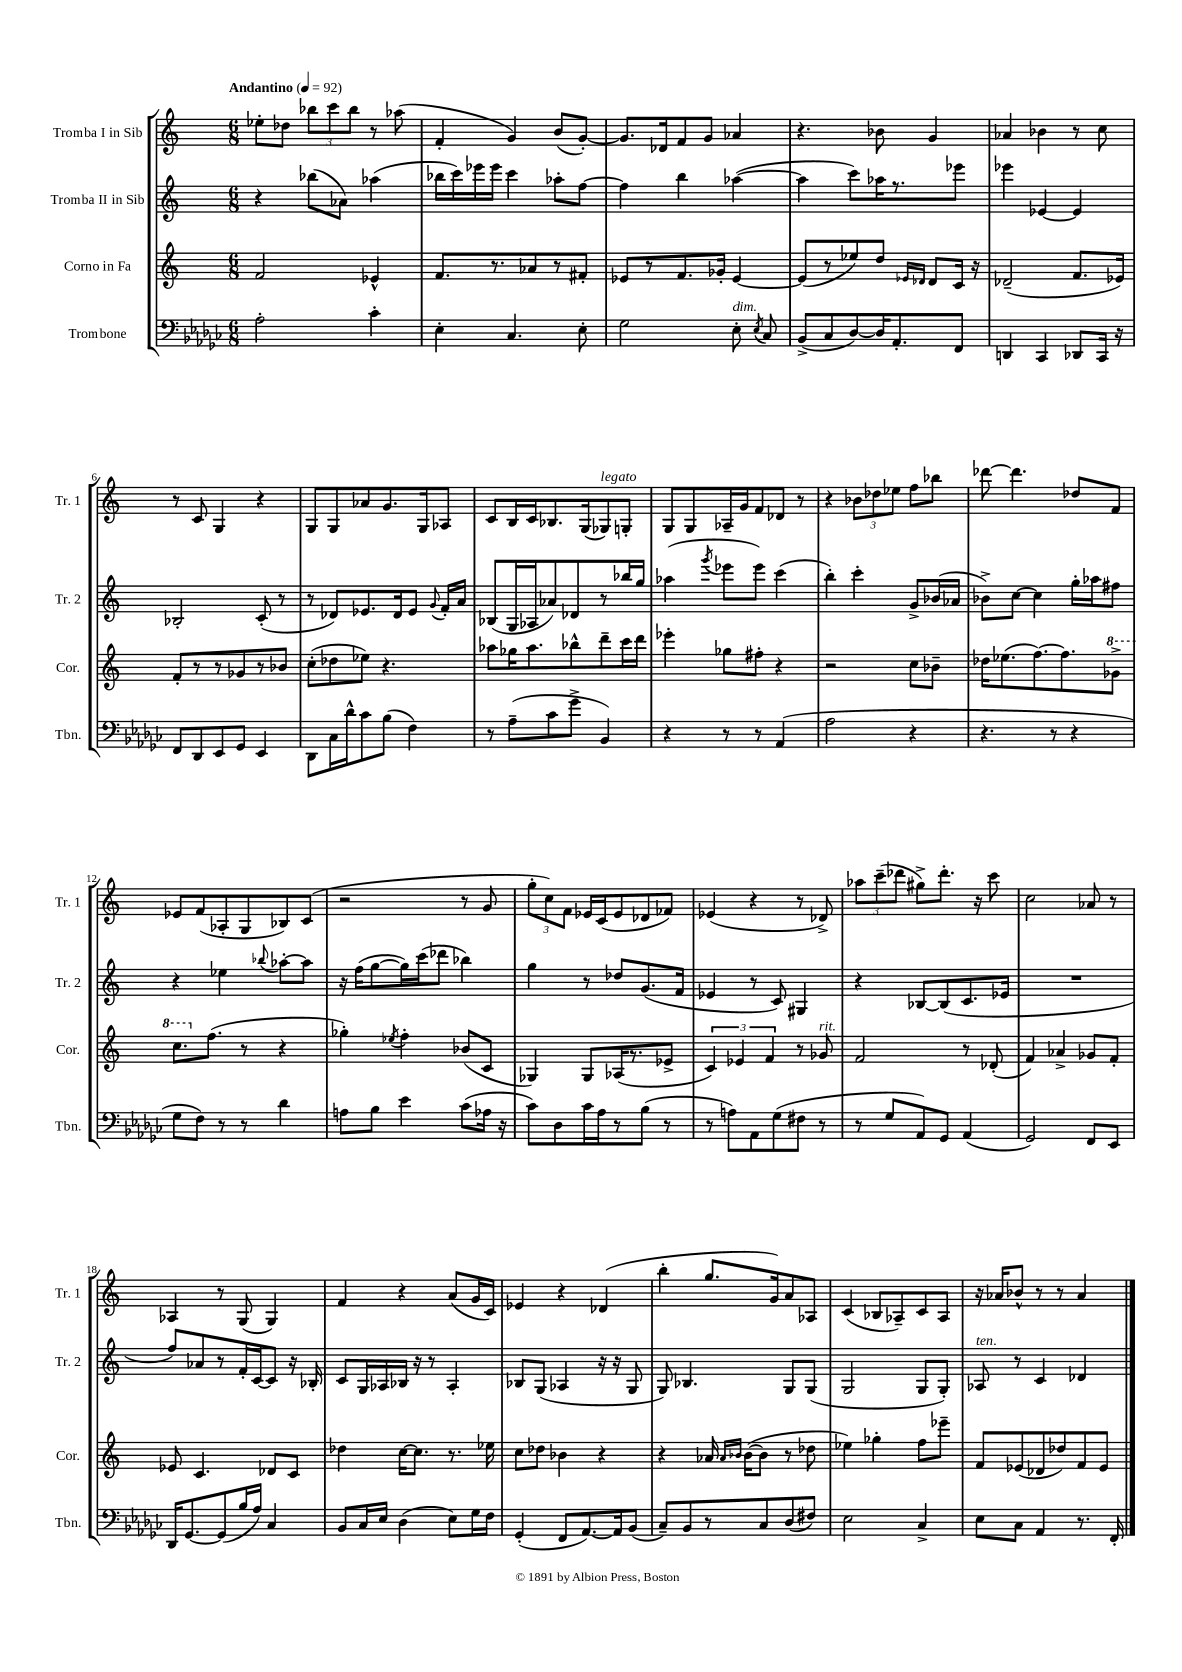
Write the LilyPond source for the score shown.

<<
\new StaffGroup <<
\new Staff = "s0" \with { instrumentName = "Tromba I in Sib" shortInstrumentName = "Tr. 1" } {
    \clef treble \key c \major \numericTimeSignature \time 6/8 \tempo "Andantino" 4 = 92
    \autoBeamOff ees''8[-. des''8] \tuplet 3/2 { bes''8[ c'''8 bes''8] } r8 aes''8( |
    f'4-. g'4) b'8[( g'8]~-.) |
    g'8.[ des'16 f'8 g'8] aes'4 |
    r4. bes'8 g'4 |
    aes'4 bes'4 r8 c''8 |
    r8 c'8 g4 r4 |
    g8[ g8 aes'8 g'8. g16 aes8] |
    c'8[ b16 c'16 bes8. g16( ges8^\markup { \italic "legato" }) g8]-. |
    g8[ g8 aes16-- g'16 f'8 des'8] r8 |
    r4 \tuplet 3/2 { bes'8[ des''8 ees''8] } f''8[ bes''8] |
    des'''8~ des'''4. des''8[ f'8] |
    ees'8[ f'8( aes8-. g8 bes8) c'8]( |
    r2 r8 g'8 |
    \tuplet 3/2 { g''8[-. c''8) f'8] } ees'16[ c'16( ees'8 des'8 fes'8]) |
    ees'4( r4 r8 des'8->) |
    \tuplet 3/2 { aes''8[ c'''8--( des'''8] } gis''8[->) des'''8.]-. r16 c'''8 |
    c''2 aes'8 r8 |
    aes4 r8 g8( g4) |
    f'4 r4 a'8[( g'16 c'16]) |
    ees'4 r4 des'4( |
    b''4-. g''8.[ g'16) a'8 aes8] |
    c'4( bes8[ aes8--) c'8 aes8] |
    r16 aes'16[ bes'8]-^ r8 r8 aes'4 \bar "|." |
}
\new Staff = "s1" \with { instrumentName = "Tromba II in Sib" shortInstrumentName = "Tr. 2" } {
    \clef treble \key c \major \numericTimeSignature \time 6/8
    \autoBeamOff r4 bes''8[( aes'8]) aes''4( |
    bes''16[ c'''16) ees'''16 ees'''16] c'''4 aes''8[-. f''8]~ |
    f''4 b''4 aes''4~( |
    aes''4 c'''8[) aes''16 r8. ees'''8] |
    ees'''4 ees'4~ ees'4 |
    bes2-. c'8-.( r8 |
    r8 des'8[) ees'8. des'16 ees'8] \appoggiatura { g'8 } f'16[-. a'16] |
    bes8[( g16 aes16 aes'8) des'8 r8 bes''16 g''16] |
    aes''4( \acciaccatura { g'''8 } ees'''8[ ees'''8]) c'''4( |
    b''4-.) c'''4-. g'8[-> bes'16( aes'16] |
    bes'8[->) c''8]~ c''4 g''16[-. aes''16 fis''8] |
    r4 ees''4 \appoggiatura { bes''8 } aes''8[~-. aes''8] |
    r16 f''16[( g''8~ g''16) c'''16( des'''8] bes''4) |
    g''4 r8 des''8[ g'8.( f'16] |
    ees'4 r8 c'8) gis4 |
    r4 bes8[~ bes8( c'8. ees'16] |
    R2. |
    f''8[) aes'8 r8 f'16-. c'16~ c'8] r16 bes16-. |
    c'8[ g16 aes16 bes16] r16 r8 aes4-. |
    bes8[ g8]( aes4 r16 r16 g8 |
    g8) bes4. g8[ g8]( |
    g2 g8[ g8]-.) |
    aes8^\markup { \italic "ten." } r8 c'4 des'4 \bar "|." |
}
\new Staff = "s2" \with { instrumentName = "Corno in Fa" shortInstrumentName = "Cor." } {
    \clef treble \key c \major \numericTimeSignature \time 6/8
    \autoBeamOff f'2 ees'4-^ |
    f'8.[ r8. aes'8 r8 fis'8]-. |
    ees'8[ r8 f'8. ges'16]-. ees'4~ |
    ees'8[( r8 ees''8) d''8] \grace { ees'16[ des'16] } des'8[ c'16] r16 |
    des'2--( f'8.[ ees'16]) |
    f'8[-. r8 r8 ges'8 r8 bes'8] |
    c''8[-.( des''8 ees''8]) r4. |
    aes''8[ ges''16 aes''8. bes''8-^ d'''8-- c'''16 d'''16] |
    ees'''4-. ges''8[ fis''8]-. r4 |
    r2 c''8[ bes'8]-- |
    des''16[ ees''8.( f''8.~) f''8. \ottava #1 ges''8]-> |
    c'''8.[ \ottava #0 f''8.]( r8 r4 |
    ges''4-.) \acciaccatura { ees''8 } f''4-. bes'8[( c'8] |
    ges4) ges8[ aes16( r8. ees'8]-> |
    \tuplet 3/2 { c'4) ees'4 f'4 } r8 ges'8^\markup { \italic "rit." } |
    f'2 r8 des'8-.( |
    f'4) aes'4-> ges'8[ f'8]-. |
    ees'8 c'4. des'8[ c'8] |
    des''4 c''16[~ c''8.] r8. ees''16 |
    c''8[ des''8] bes'4 r4 |
    r4 aes'16 \grace { aes'16[ bes'16] } bes'16[~( bes'8] r8 des''8 |
    ees''4) ges''4-. f''8[ ees'''8]-- |
    f'8[ ees'8( des'8 des''8) f'8 ees'8] \bar "|." |
}
\new Staff = "s3" \with { instrumentName = "Trombone" shortInstrumentName = "Tbn." } {
    \clef bass \key ges \major \numericTimeSignature \time 6/8
    \autoBeamOff aes2-. ces'4-. |
    ees4-. ces4. ees8-. |
    ges2 ees8-.^\markup { \italic "dim." } \acciaccatura { ees8 } ces8 |
    bes,8[->( ces8 des8~) des16 aes,8.-. f,8] |
    d,4 ces,4 des,8[ ces,16] r16 |
    f,8[ des,8 ees,8 ges,8] ees,4 |
    des,8[ ces16 des'16-^ ces'8 bes8]( f4) |
    r8 aes8[--( ces'8 ges'8]-> bes,4) |
    r4 r8 r8 aes,4( |
    aes2 r4 |
    r4. r8 r4 |
    ges8[ f8]) r8 r8 des'4 |
    a8[ bes8] ees'4 ces'8[( aes16] r16 |
    ces'8[) des8 ces'16 aes16 r8 bes8]( r8 |
    r8 a8[) aes,8 ges8( fis8] r8 |
    r8 ges8[ aes,8) ges,8] aes,4( |
    ges,2) f,8[ ees,8] |
    des,16[ ges,8.~ ges,8( bes16 aes16]) ces4 |
    bes,8[ ces16 ees16] des4( ees8[) ges16 f16] |
    ges,4-.( f,8[ aes,8.~) aes,16 bes,8]( |
    ces8[--) bes,8 r8 ces8 des8( fis8]) |
    ees2 ces4-> |
    ees8[ ces8] aes,4 r8. f,16-. \bar "|." |
}
>>
>>
